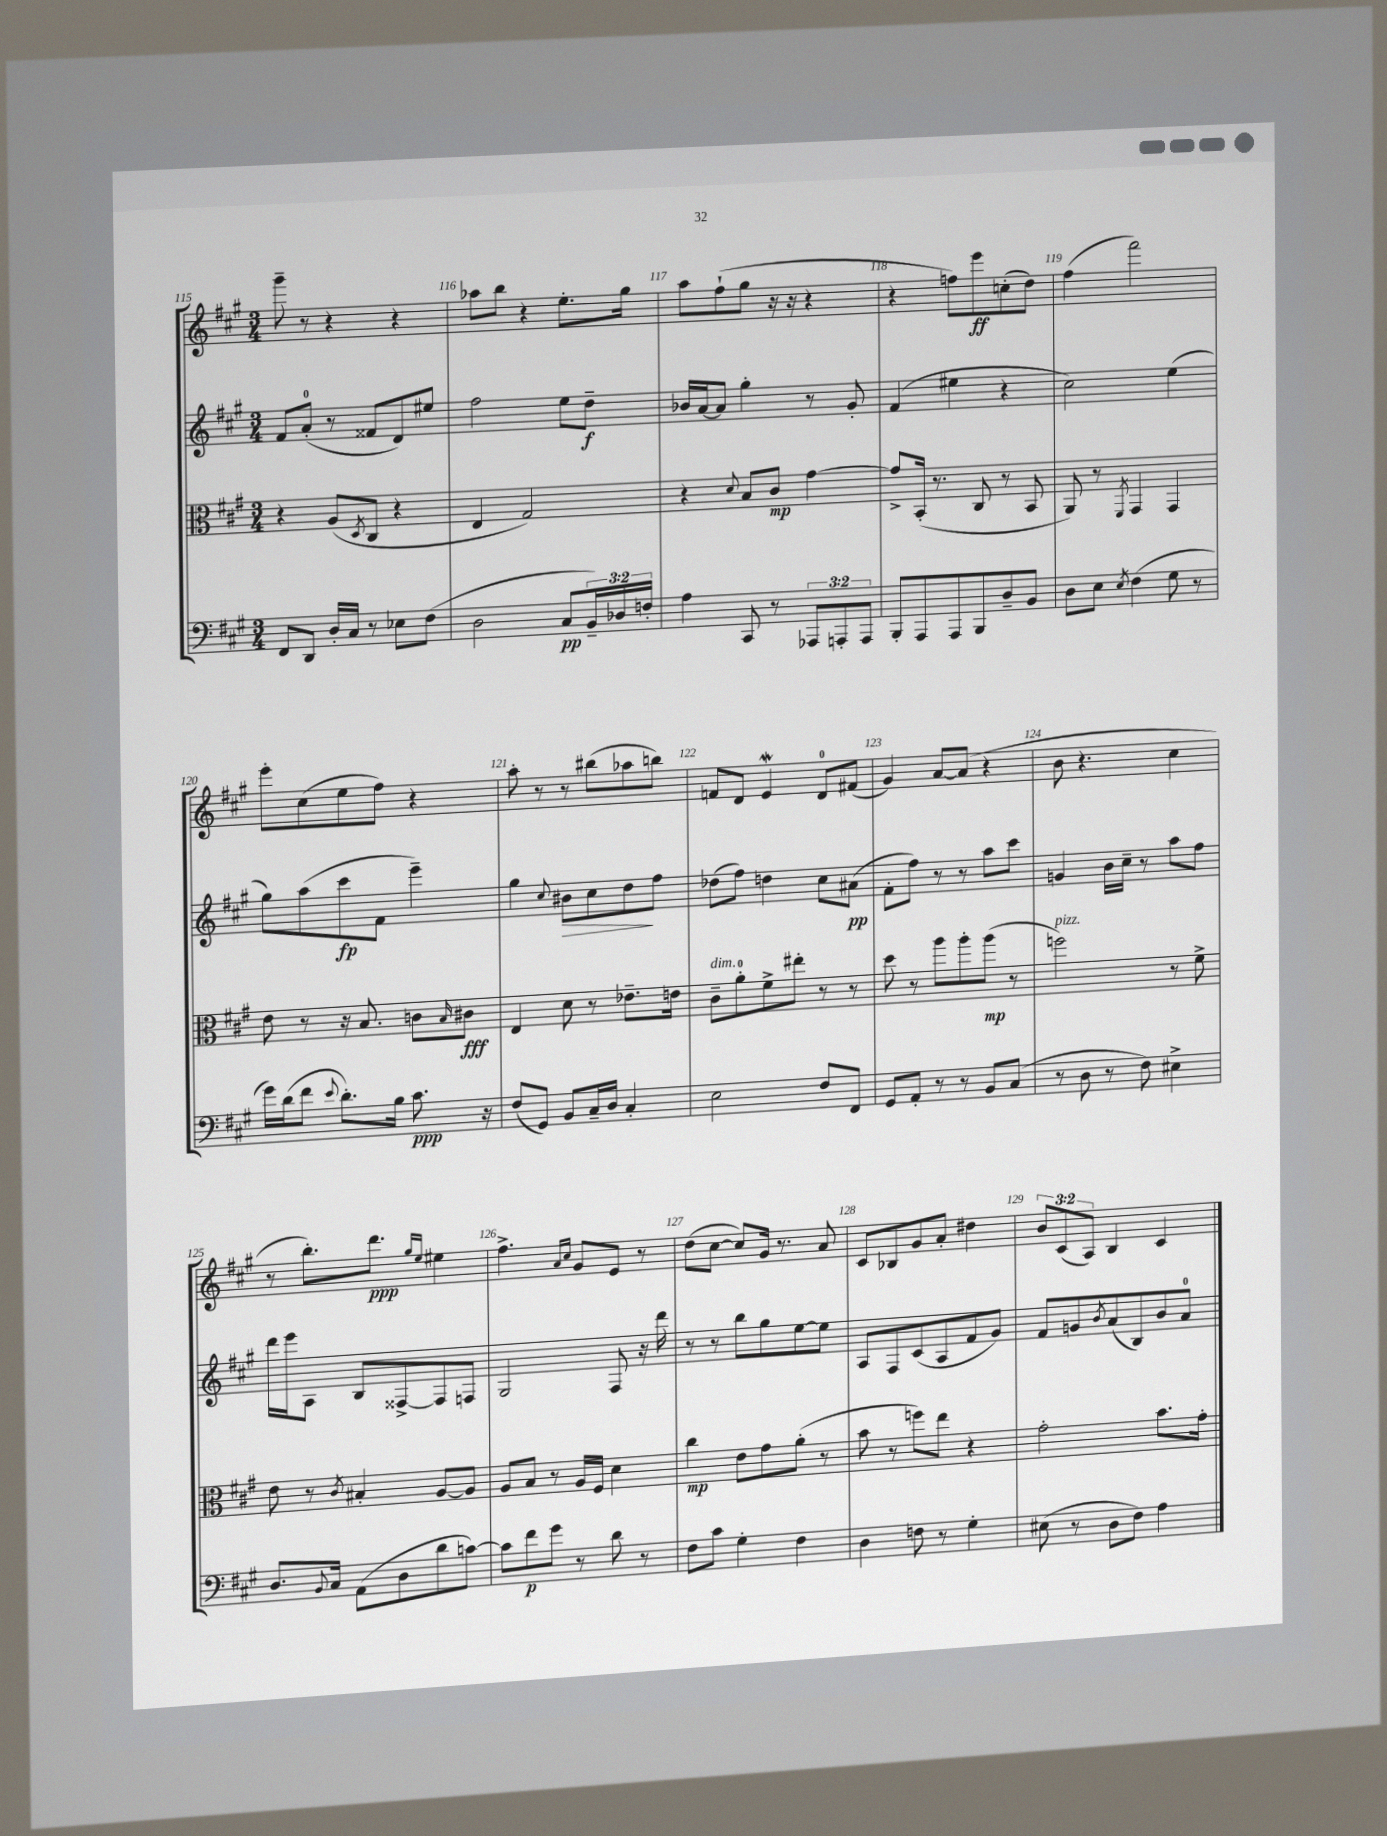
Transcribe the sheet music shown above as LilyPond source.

<<
\new StaffGroup <<
\new Staff = "s0" {
    \clef treble \key a \major \numericTimeSignature \time 3/4 \override Staff.TupletNumber.text = #tuplet-number::calc-fraction-text
    gis'''8-- r8 r4 r4 |
    aes''8 b''8 r4 e''8.-. gis''16 |
    a''8 fis''8-!( gis''8 r16 r16 r4 |
    r4 f''8) e'''8\ff c''8-.( d''8) |
    fis''4( fis'''2) |
    e'''8-. cis''8( e''8 fis''8) r4 |
    a''8-. r8 r8 bis''8( aes''8 b''8) |
    f'8 d'8 e'4\mordent d'8-0 fis'8( |
    gis'4) a'8~ a'8( r4 |
    b'8 r4. cis''4 |
    r8 b''8.-.) d'''8.\ppp \grace { gis''16 e''16 } eis''4 |
    fis''4.-> \grace { a'16 cis''16 } gis'8 e'8 r8 |
    d''8( cis''8~ cis''8) gis'16 r8. a'8 |
    cis'8 bes8 gis'8 a'8-. dis''4 |
    \tuplet 3/2 { b'8 cis'8( a8) } b4 cis'4 \bar "|." |
}
\new Staff = "s1" {
    \clef treble \key a \major \numericTimeSignature \time 3/4
    fis'8 a'8-0-.( r8 fisis'8 d'8) eis''8 |
    fis''2 e''8 d''8--\f |
    bes'16 a'16~ a'8 gis''4-. r8 gis'8-. |
    fis'4( eis''4 r4 |
    cis''2) e''4( |
    gis''8) a''8( cis'''8\fp fis'8 e'''4--) |
    gis''4 \appoggiatura { cis''8 } bis'8\> cis''8 d''8\! fis''8 |
    des''8( fis''8) d''4 cis''8 ais'8\pp( |
    fis'8-. fis''8) r8 r8 a''8 cis'''8 |
    g'4 b'16 cis''16-- r8 a''8 fis''8 |
    d'''16 e'''16 a8 b8 fisis8~-> fisis8 f8 |
    gis2 fis8 r16 d'''16 |
    r8 r8 b''8 gis''8 e''8~ e''8 |
    a8 fis8 cis'8( a8 fis'8 gis'8) |
    fis'8 g'8 \acciaccatura { b'8 } a'8( b8) b'8 a'8-0 \bar "|." |
}
\new Staff = "s2" {
    \clef alto \key a \major \numericTimeSignature \time 3/4
    r4 a8( \acciaccatura { d8 } cis8 r4 |
    e4 gis2) |
    r4 \appoggiatura { d'8 } b8 cis'8\mp gis'4~ |
    gis'8-> b,16-.( r8. cis8 r8 b,8 |
    a,8) r8 \acciaccatura { fis,8 } gis,4 gis,4 |
    e'8 r8 r16 b8. c'8 \grace { b16 } cis'8\fff |
    e4 d'8 r8 ees'8.-- e'16 |
    cis'8--^\markup { \italic "dim." } a'8-0-. fis'8-> eis''8-. r8 r8 |
    d''8 r8 a''8 a''8-. a''8\mp( r8 |
    f''2^\markup { \italic "pizz." }) r8 fis'8-> |
    e'8 r8 \acciaccatura { cis'8 } bis4-. a8~ a8 |
    a8 b8 r8 a16 fis16 d'4 |
    cis''4\mp e'8 gis'8 a'8-.( r8 |
    b'8 r8 f''8) e''8 r4 |
    gis'2-. b'8. gis'16-. \bar "|." |
}
\new Staff = "s3" {
    \clef bass \key a \major \numericTimeSignature \time 3/4 \override Staff.TupletNumber.text = #tuplet-number::calc-fraction-text
    fis,8 d,8 d16-. cis16 r8 ees8 fis8( |
    d2 cis8\pp \tuplet 3/2 { b,16--) des16 f16-. } |
    a4 cis,8 r8 \tuplet 3/2 { aes,,8 a,,8-. a,,8 } |
    b,,8-. a,,8 a,,8 b,,8 d8-- b,8 |
    d8 e8 \acciaccatura { e8 } fis4( gis8 r8 |
    gis'16) d'16( fis'8 \appoggiatura { e'8 } d'8.-.) b16 cis'8.\ppp r16 |
    fis8( gis,8) b,8 cis16-- d16 cis4-. |
    e2 fis8 fis,8 |
    gis,8 a,8-. r8 r8 b,8 cis8( |
    r8 d8 r8 fis8) eis4-> |
    d8. \appoggiatura { b,8 } cis16 a,8( d8 d'8 c'8~) |
    c'8 fis'8\p gis'8 r8 d'8 r8 |
    fis8 cis'8 gis4-. fis4 |
    d4 f8 r8 gis4-. |
    eis8( r8 d8 fis8) a4 \bar "|." |
}
>>
>>
\layout { \context { \Score currentBarNumber = #115 \override BarNumber.break-visibility = ##(#f #t #t) barNumberVisibility = #all-bar-numbers-visible } }
